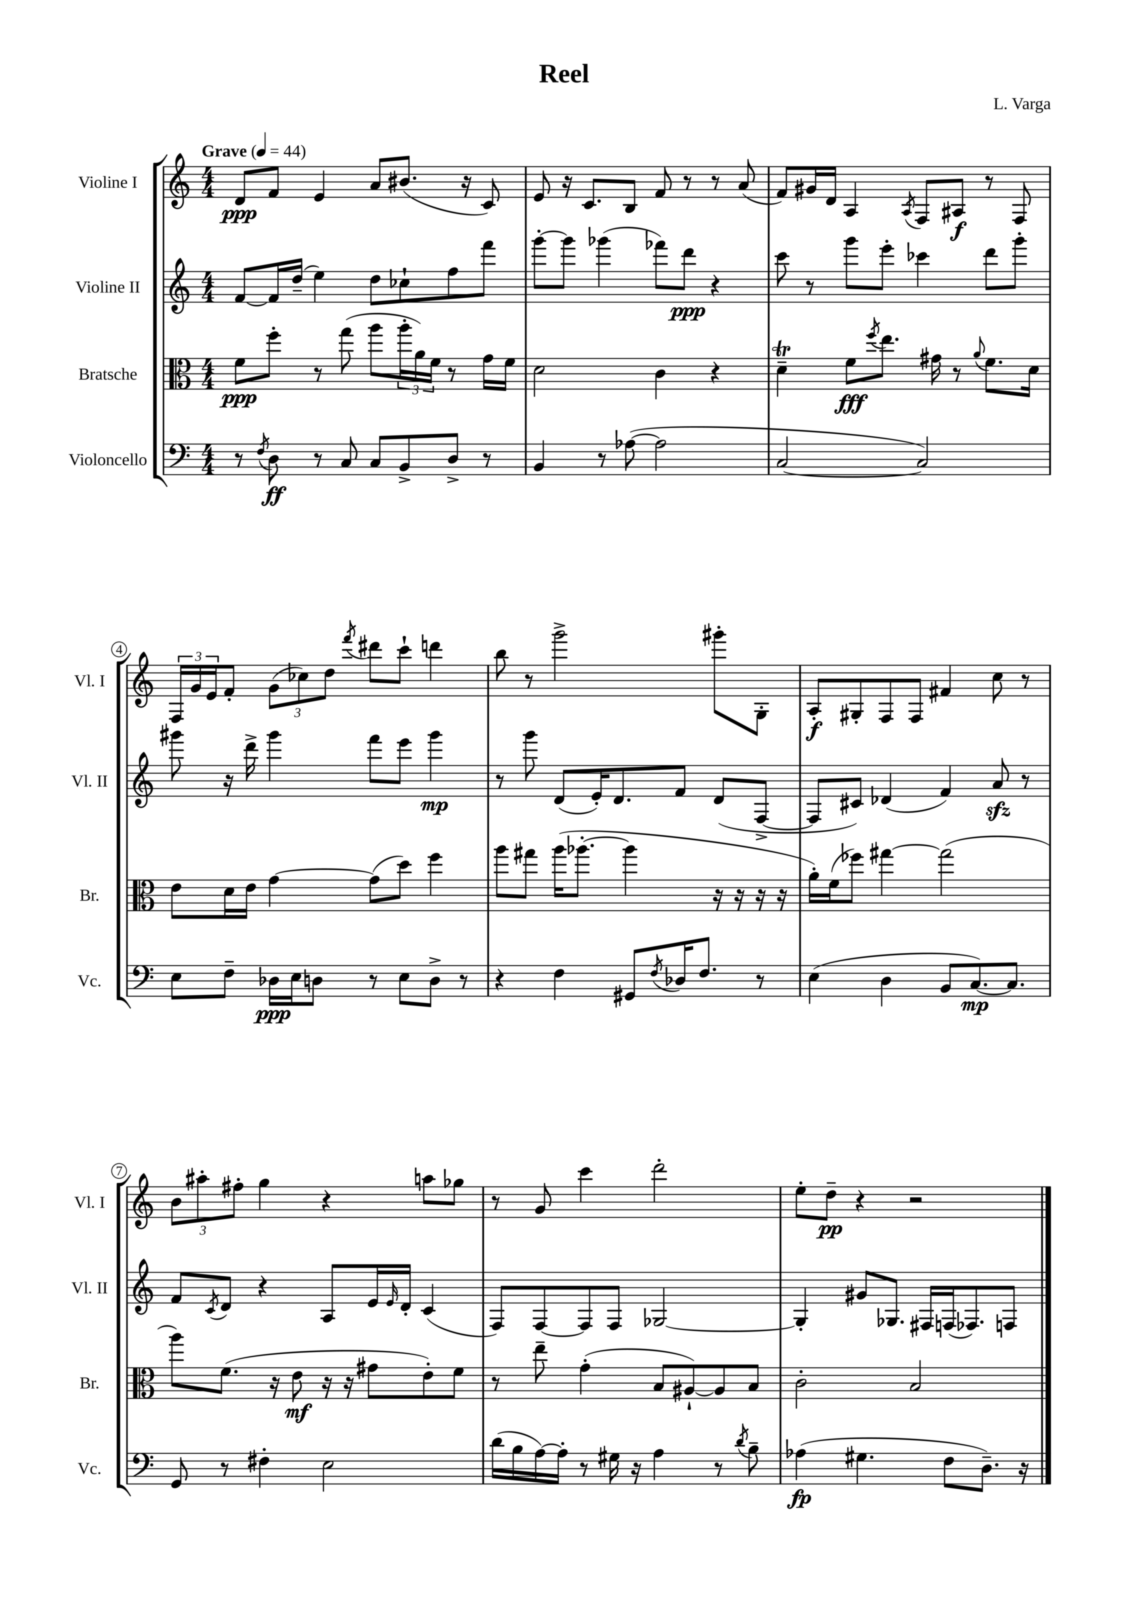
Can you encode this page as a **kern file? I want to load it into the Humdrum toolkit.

**kern	**dynam	**kern	**dynam	**kern	**dynam	**kern	**dynam
*part4	*part4	*part3	*part3	*part2	*part2	*part1	*part1
*staff4	*staff4	*staff3	*staff3	*staff2	*staff2	*staff1	*staff1
*I"Violoncello	*	*I"Bratsche	*	*I"Violine II	*	*I"Violine I	*
*I'Vc.	*	*I'Br.	*	*I'Vl. II	*	*I'Vl. I	*
*clefF4	*	*clefC3	*	*clefG2	*	*clefG2	*
*k[]	*	*k[]	*	*k[]	*	*k[]	*
*M4/4	*	*M4/4	*	*M4/4	*	*M4/4	*
*MM44	*	*MM44	*	*MM44	*	*MM44	*
=1	=1	=1	=1	=1	=1	=1	=1
!	!	!	!	!	!	!LO:TX:a:B:t=Grave	!
8r	.	8f\L	ppp	[8f/L	.	8d/L	ppp
8qF/	.	.	.	.	.	.	.
8D\	ff	8ff'\J	.	16f/L]	.	8f/J	.
.	.	.	.	(16dd~/JJ	.	.	.
8r	.	8r	.	4ee\)	.	4e/	.
8C/	.	(8gg\	.	.	.	.	.
8C/L	.	8aa\L	.	8dd\L	.	8a/L	.
8BB^/	.	24aa'\L	.	8cc-X`\	.	(8.b#X/J	.
.	.	24a\)	.	.	.	.	.
.	.	24f\JJ	.	.	.	.	.
8D^/J	.	8r	.	8ff\	.	.	.
.	.	.	.	.	.	16r	.
8r	.	16g\LL	.	8fff\J	.	8c/)	.
.	.	16f\JJ	.	.	.	.	.
=2	=2	=2	=2	=2	=2	=2	=2
4BB/	.	2d\	.	[8ggg'\L	.	8e/	.
.	.	.	.	8ggg\J]	.	16r	.
.	.	.	.	.	.	8.c/L	.
8r	.	.	.	(4ggg-X\	.	.	.
([8A-X\	.	.	.	.	.	8B/J	.
2A-\]	.	4c\	.	8fff-X\L)	.	8f/	.
.	.	.	.	8ddd\J	ppp	8r	.
.	.	4r	.	4r	.	8r	.
.	.	.	.	.	.	(8a/	.
=3	=3	=3	=3	=3	=3	=3	=3
[2C/	.	4dT~\	.	8ccc\	.	8f/L)	.
.	.	.	.	8r	.	16g#X/L	.
.	.	.	.	.	.	16d/JJ	.
.	.	8f\L	fff	8ggg\L	.	4A/	.
.	.	8qff/	.	.	.	.	.
.	.	8.ee\J	.	8eee'\J	.	.	.
.	.	.	.	.	.	8qA/	.
2C/])	.	.	.	4ccc-X\	.	8F/L	.
.	.	16g#X\	.	.	.	.	.
.	.	8r	.	.	.	8A#X/J	f
.	.	8qqa/	.	.	.	.	.
.	.	8.f\L	.	8ddd\L	.	8r	.
.	.	.	.	8ggg'\J	.	8F/	.
.	.	16d\Jk	.	.	.	.	.
!!LO:LB:g=z
=4	=4	=4	=4	=4	=4	=4	=4
8E\L	.	8e\L	.	8ggg#X\	.	24F/LL	.
.	.	.	.	.	.	24g/	.
.	.	.	.	.	.	24e/J	.
8F~\J	.	16d\L	.	16r	.	8f'/J	.
.	.	16e\JJ	.	16ddd^\	.	.	.
16D-X\LL	ppp	[4g\	.	4ggg#\	.	(12g\L	.
16E\J	.	.	.	.	.	.	.
.	.	.	.	.	.	12cc-X\)	.
8Dn\J	.	.	.	.	.	.	.
.	.	.	.	.	.	12dd\J	.
.	.	.	.	.	.	8qfff/	.
8r	.	(8g\L]	.	8fff\L	.	8ddd#X\L	.
8E\L	.	8dd\J)	.	8eee\J	.	8ccc`\J	.
8D^\J	.	4ff\	.	4ggg#\	mp	4dddn\	.
8r	.	.	.	.	.	.	.
=5	=5	=5	=5	=5	=5	=5	=5
4r	.	8aa\L	.	8r	.	8bb\	.
.	.	8gg#X\J	.	8ggg\	.	8r	.
4F\	.	(16aa\KL	.	(8d/L	.	2ggg^\	.
.	.	[8.aa-X'\J	.	.	.	.	.
.	.	.	.	16e'/K)	.	.	.
.	.	.	.	8.d/	.	.	.
8GG#X/L	.	4aa-\]	.	.	.	.	.
8qF/	.	.	.	.	.	.	.
16D-X/K	.	.	.	8f/J	.	.	.
8.F/J	.	.	.	.	.	.	.
.	.	16r	.	(8d/L	.	8ggg#X'\L	.
.	.	16r	.	.	.	.	.
8r	.	16r	.	[8F^/J	.	8G'\J	.
.	.	16r	.	.	.	.	.
=6	=6	=6	=6	=6	=6	=6	=6
(4E\	.	16a'\LL)	.	8F/L]	.	8A'/L	f
.	.	(16f\J	.	.	.	.	.
.	.	8ff-X\J)	.	8c#X/J)	.	8G#X'/	.
4D\	.	[4gg#X\	.	(4d-X/	.	8F/	.
.	.	.	.	.	.	8F/J	.
8BB/L	.	(2gg#\]	.	4f/)	.	4f#X/	.
[8.C/)	mp	.	.	.	.	.	.
.	.	.	.	8azz/	.	8cc\	.
8.C/J]	.	.	.	.	.	.	.
.	.	.	.	8r	.	8r	.
!!LO:LB:g=z
=7	=7	=7	=7	=7	=7	=7	=7
8GG/	.	8aa\L)	.	8f/L	.	12b\L	.
.	.	.	.	.	.	12aa#X'\	.
.	.	.	.	8qc/	.	.	.
8r	.	(8.f\J	.	8d/J	.	.	.
.	.	.	.	.	.	12ff#X'\J	.
4F#X'\	.	.	.	4r	.	4gg\	.
.	.	16r	.	.	.	.	.
.	.	8e\	mf	.	.	.	.
2E\	.	16r	.	8A/L	.	4r	.
.	.	16r	.	.	.	.	.
.	.	8g#X\L	.	16e/L	.	.	.
.	.	.	.	16qqe/	.	.	.
.	.	.	.	16d'/JJ	.	.	.
.	.	8e'\)	.	(4c/	.	8aan\L	.
.	.	8f\J	.	.	.	8gg-X\J	.
=8	=8	=8	=8	=8	=8	=8	=8
(16d\LL	.	8r	.	8F/L)	.	8r	.
16B\	.	.	.	.	.	.	.
[16A\)	.	8ee~\	.	[8F/	.	8g/	.
16A'\JJ]	.	.	.	.	.	.	.
8r	.	(4g'\	.	8F/]	.	4ccc\	.
16G#X\	.	.	.	8F/J	.	.	.
16r	.	.	.	.	.	.	.
4A\	.	8B/L	.	[2G-X/	.	2ddd'\	.
.	.	[8A#X`/)	.	.	.	.	.
8r	.	8A#/]	.	.	.	.	.
8qd/	.	.	.	.	.	.	.
8B~\	.	8B/J	.	.	.	.	.
=9	=9	=9	=9	=9	=9	=9	=9
(4A-X\	fp	2c'\	.	4G-'/]	.	8ee'\L	.
.	.	.	.	.	.	8dd~\J	pp
4.G#X\	.	.	.	8g#X/L	.	4r	.
.	.	.	.	8.G-X/J	.	.	.
.	.	2B/	.	.	.	2r	.
.	.	.	.	16F#X/LL	.	.	.
8F\L	.	.	.	(16Fn/J	.	.	.
.	.	.	.	8.F-X/)	.	.	.
8.D~\J)	.	.	.	.	.	.	.
.	.	.	.	8Fn/J	.	.	.
16r	.	.	.	.	.	.	.
==	==	==	==	==	==	==	==
*-	*-	*-	*-	*-	*-	*-	*-
